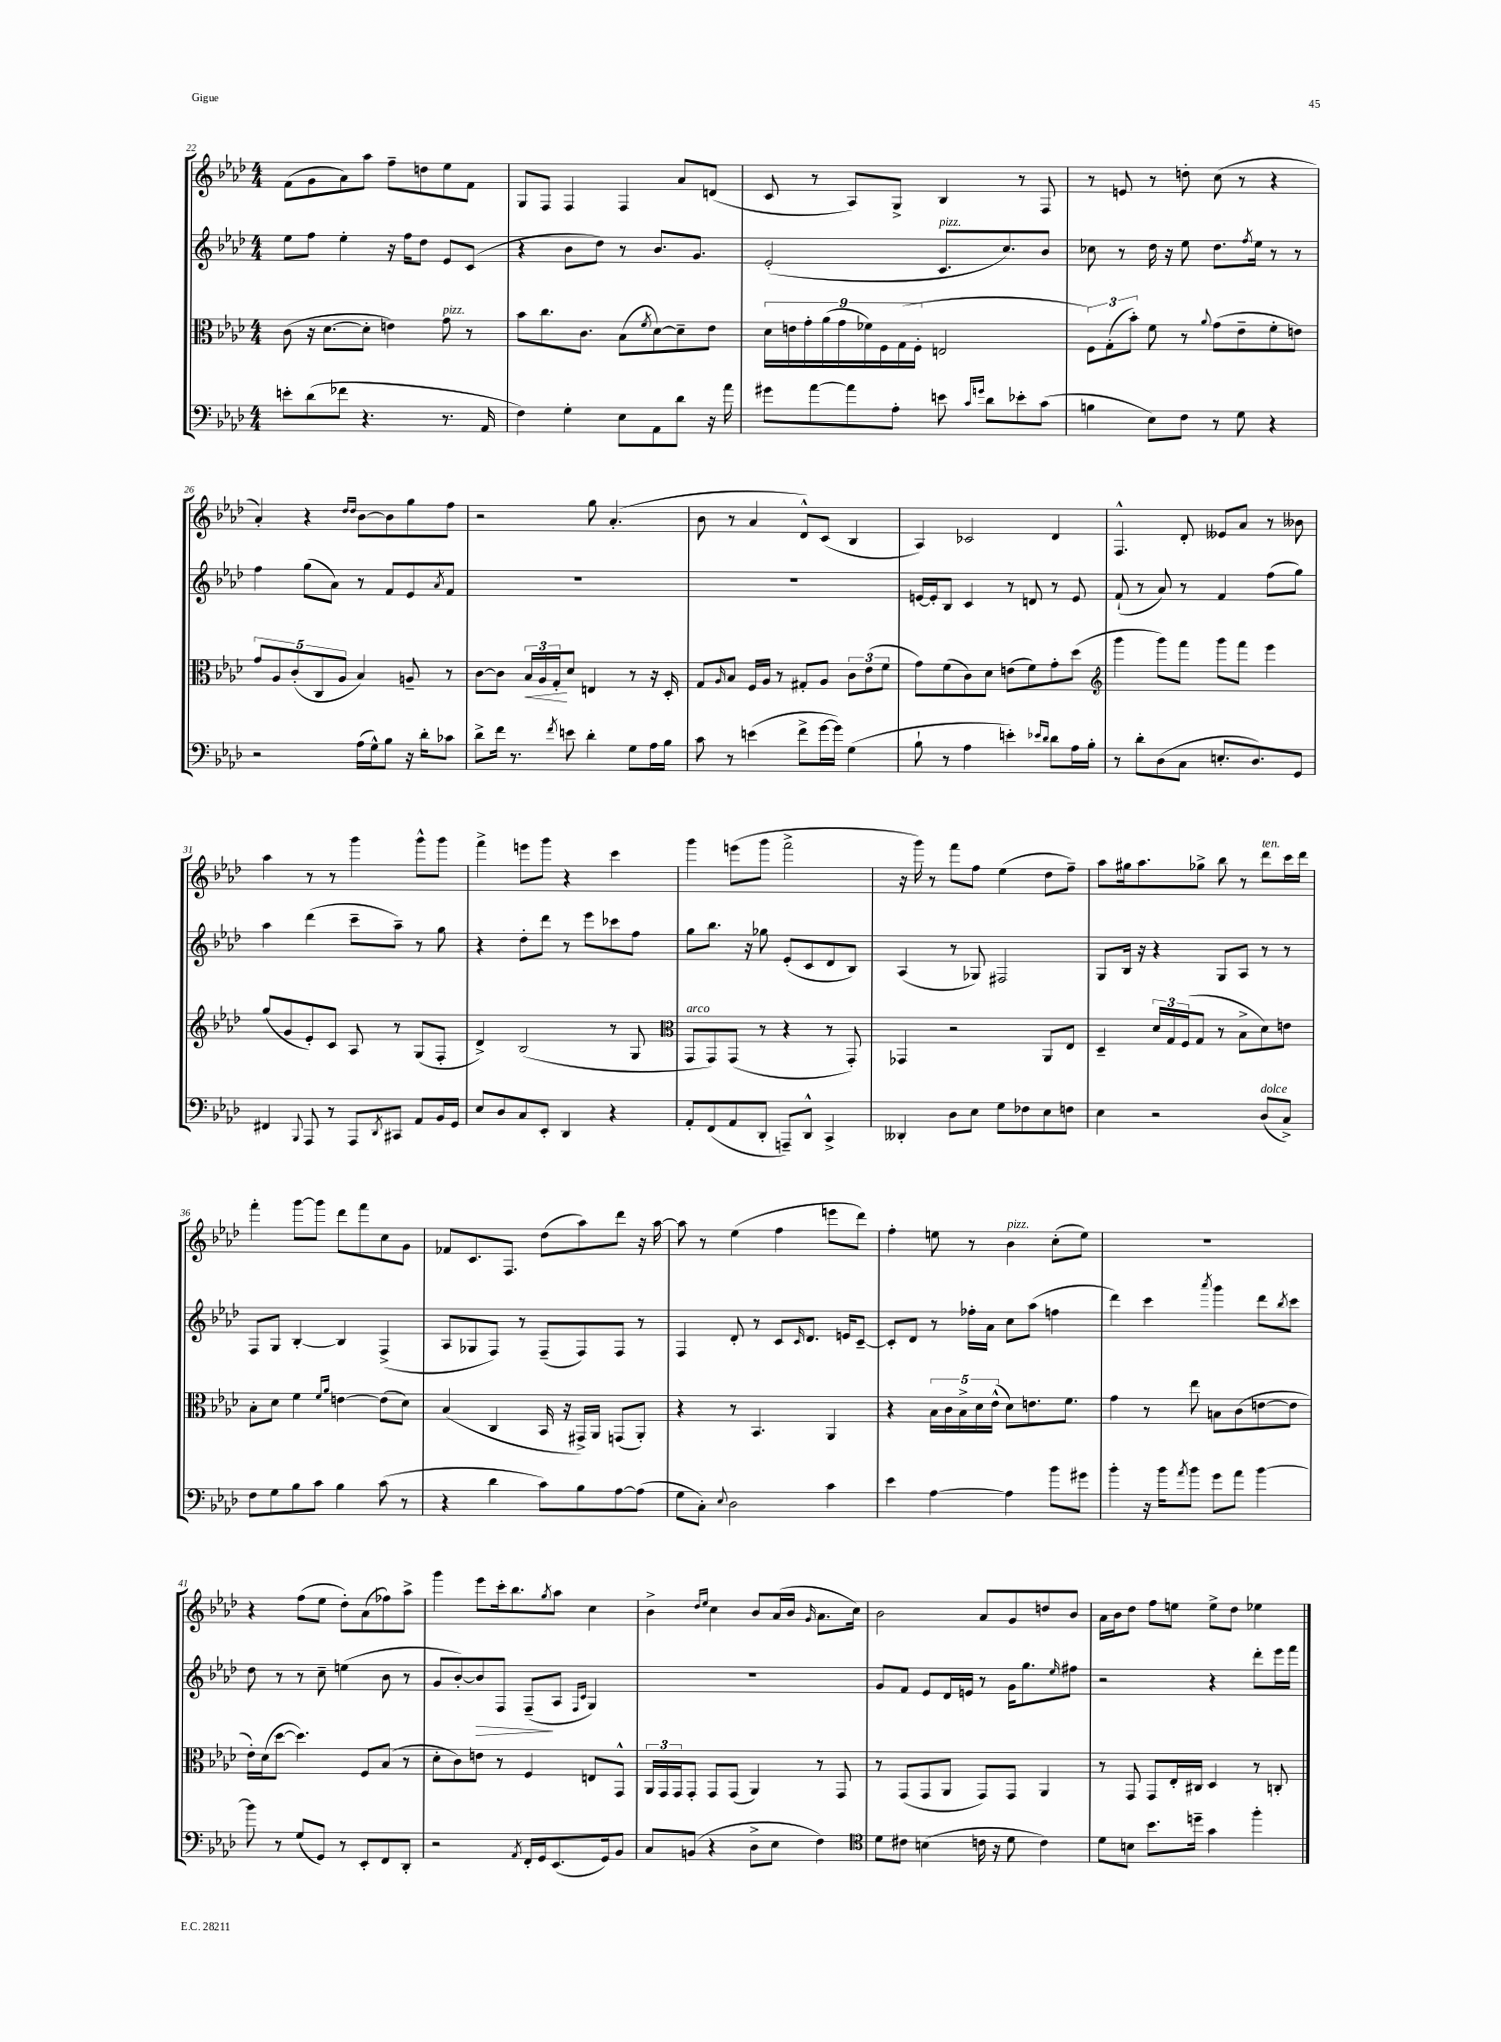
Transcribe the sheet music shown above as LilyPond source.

<<
\new StaffGroup <<
\new Staff = "s0" {
    \clef treble \key aes \major \numericTimeSignature \time 4/4
    f'8( g'8 aes'8) aes''8 f''8-- d''8 ees''8 f'8 |
    g8 f8 f4 f4 aes'8 d'8( |
    c'8 r8 aes8) g8-> bes4 r8 f8 |
    r8 e'8 r8 d''8-. c''8( r8 r4 |
    aes'4-.) r4 \grace { des''16 des''16 } bes'8~ bes'8 g''8 f''8 |
    r2 g''8 aes'4.-.( |
    bes'8 r8 aes'4 des'8-^) c'8( bes4 |
    aes4) ces'2 des'4 |
    f4.-^ des'8-. eeses'8 aes'8 r8 beses'8 |
    aes''4 r8 r8 g'''4 g'''8-^ g'''8 |
    f'''4-> e'''8 g'''8 r4 c'''4 |
    g'''4 e'''8( g'''8 f'''2-> |
    r16 g'''16) r8 f'''8 f''8 ees''4( des''8 f''8--) |
    aes''8 gis''16 aes''8. ges''8-> bes''8 r8 des'''8^\markup { \italic "ten." } c'''16 des'''16 |
    f'''4-. g'''8~ g'''8 des'''8 f'''8 c''8 g'8 |
    fes'8 c'8. f8. des''8( aes''8) des'''8 r16 aes''16~ |
    aes''8 r8 ees''4( f''4 e'''8 des'''8) |
    f''4-. e''8 r8 bes'4^\markup { \italic "pizz." } c''8-.( e''8) |
    R1 |
    r4 f''8( ees''8 des''8-.) aes'8( fes''8) aes''8-> |
    g'''4 ees'''8 c'''16-. bes''8. \acciaccatura { g''8 } aes''8 c''4 |
    bes'4-> \grace { des''16 ees''16 } c''4 bes'8 aes'16( bes'16 \grace { g'16 } aes'8. c''16) |
    bes'2 aes'8 g'8 d''8 bes'8 |
    aes'16 bes'16 des''8 f''8 e''8 e''8-> des''8 ees''4 \bar "|." |
}
\new Staff = "s1" {
    \clef treble \key aes \major \numericTimeSignature \time 4/4
    ees''8 f''8 ees''4-. r16 f''16 des''8 ees'8 c'8( |
    r4 bes'8 des''8) r8 bes'8. g'8. |
    ees'2-.( c'8.^\markup { \italic "pizz." } c''8.) bes'8 |
    ces''8 r8 des''16 r16 ees''8 des''8. \acciaccatura { f''8 } ees''16 r8 r8 |
    f''4 g''8( aes'8) r8 f'8 ees'8 \acciaccatura { aes'8 } f'8 |
    R1 |
    R1 |
    e'16~ e'16-. bes8 c'4 r8 d'8 r8 e'8 |
    f'8-!( r8 aes'8) r8 f'4 f''8( g''8) |
    aes''4 des'''4( c'''8-- aes''8--) r8 g''8 |
    r4 des''8-. des'''8 r8 ees'''8 ces'''8 f''8 |
    g''8 bes''8. r16 ges''8 ees'8-.( c'8 des'8 bes8) |
    aes4( r8 ges8) fis2 |
    g8 bes16 r16 r4 g8 aes8 r8 r8 |
    f8 g8 bes4~-. bes4 f4->( |
    aes8 ges8 f8) r8 f8--( f8) f8 r8 |
    f4 des'8-. r8 c'8 \grace { c'16 } des'8. e'16 c'8~-- |
    c'8-. des'8 r8 fes''16-. aes'16 c''8 aes''8( f''4 |
    des'''4) c'''4 \acciaccatura { aes'''8 } g'''4 des'''8 \acciaccatura { bes''8 } c'''8 |
    des''8 r8 r8 c''8-- e''4( bes'8 r8 |
    g'8 bes'8~-.) bes'8\> f8 f8--\!( aes8 \grace { f16 c'16 } g4) |
    R1 |
    g'8 f'8 ees'8 des'16 e'16 r8 g'16 g''8. \grace { ees''16 } fis''8 |
    r2 r4 des'''8-. ees'''16 f'''16 \bar "|." |
}
\new Staff = "s2" {
    \clef alto \key aes \major \numericTimeSignature \time 4/4
    c'8( r16 des'8.~ des'8-. e'4) g'8^\markup { \italic "pizz." } r8 |
    bes'8 c''8. c'8. bes8( \acciaccatura { f'8 } des'8~) des'8-- ees'8 |
    \tuplet 9/8 { des'16 e'16 g'16-. aes'16( g'16 fes'16) f16 g16( f16-. } e2 |
    \tuplet 3/2 { f8) g8-.( bes'8-.) } f'8 r8 \appoggiatura { aes'8 } g'8( ees'8-- f'8-. e'8) |
    \tuplet 5/4 { g'8 aes8 c'8-.( c8 aes8 } bes4) a8-- r8 |
    c'8~ c'8 \tuplet 3/2 { bes16\< aes16 g16-.\! } des'8 e4 r8 r16 des16-. |
    g8 \grace { aes16 } bes8 f16 aes16 r8 gis8-. aes8 \tuplet 3/2 { c'8 ees'8( f'8 } |
    g'8) f'8( c'8) des'8 e'8( f'8) g'8-. des''8( |
    \clef treble g'''4 g'''8) f'''8 g'''8 f'''8 ees'''4 |
    g''8( g'8 ees'8-.) c'8 aes8 r8 g8( f8-. |
    des'4->) bes2( r8 g8 |
    \clef alto g,8^\markup { \italic "arco" } g,8) g,8( r8 r4 r8 g,8-.) |
    ges,4 r2 aes,8 ees8 |
    des4-- \tuplet 3/2 { des'16 g16 f16( } g8 r8 bes8-> des'8) e'8 |
    bes8-. des'8 f'4 \grace { f'16 aes'16 } e'4~ e'8( des'8) |
    bes4( c4 bes,16 r16 gis,16->) aes,16 g,8( aes,8-.) |
    r4 r8 bes,4. aes,4 |
    r4 \tuplet 5/4 { bes16 c'16 bes16-> des'16 ees'16-^( } des'8) e'8. f'8. |
    g'4 r8 ees''8 b8 c'8( e'8~ e'8 |
    ees'16-.) des'16( des''8~ des''4.) f8 bes8( r8 |
    des'8-. c'8) e'8 r8 f4 e8 g,8-^ |
    \tuplet 3/2 { aes,16 g,16 g,16 } g,8-. g,8 g,8( aes,4) r8 g,8 |
    r8 g,8( g,8 aes,8 g,8) g,8 aes,4 |
    r8 g,8 g,8 ees16-. cis16 des4 r8 c8-. \bar "|." |
}
\new Staff = "s3" {
    \clef bass \key aes \major \numericTimeSignature \time 4/4
    e'8-. des'8( fes'8 r4. r8. aes,16 |
    f4) g4-. ees8 aes,8 des'8 r16 aes'16 |
    gis'8 aes'8~ aes'8 aes8-. e'8 \grace { c'16 g'16 } des'8 ees'8-. c'8( |
    b4 ees8) f8 r8 g8 r4 |
    r2 aes16( g16-^) bes8 r16 des'16-. ces'8 |
    des'8-> f'16 r8. \acciaccatura { f'8 } e'8 des'4-. g8 aes16 bes16 |
    c'8 r8 e'4( f'8-> g'16~ g'16) g4( |
    bes8-! r8 aes4 e'4-.) \grace { ees'16 des'16 } des'8 aes16 bes16-. |
    r8 des'8-. des8( c8 e8.-. des8.) g,8 |
    fis,4 \appoggiatura { bes,,8 } aes,,8 r8 aes,,8 \acciaccatura { des,8 } cis,8 aes,8 bes,16 g,16 |
    ees8 des8 c8 ees,8-. des,4 r4 |
    aes,8-. f,8( aes,8 des,8-. a,,8--) des,8-^ c,4-> |
    deses,4-. des8 ees8 g8 fes8 ees8 f8 |
    ees4 r2 des8^\markup { \italic "dolce" }( c8->) |
    f8 g8 bes8 c'8 bes4 c'8( r8 |
    r4 des'4 c'8) bes8 aes8~ aes8( |
    g8 c8-.) \appoggiatura { ees8 } des2 c'4 |
    ees'4 aes4~ aes4 bes'8 gis'8 |
    bes'4-. r16 bes'16 \acciaccatura { aes'8 } bes'8 g'8 aes'8 bes'4~ |
    bes'8 r8 g8( g,8) r8 ees,8-. f,8 des,8-. |
    r2 \acciaccatura { aes,8 } f,16-. g,16 ees,8.( g,16) bes,8 |
    c8 b,8( r4 des8-> ees8 f4) |
    \clef tenor des'8 cis'8 b4( c'16 r16 des'8 c'4) |
    des'8 b8 bes'8. d''16-- g'4 f''4-. \bar "|." |
}
>>
>>
\layout { \context { \Score currentBarNumber = #22 } }
